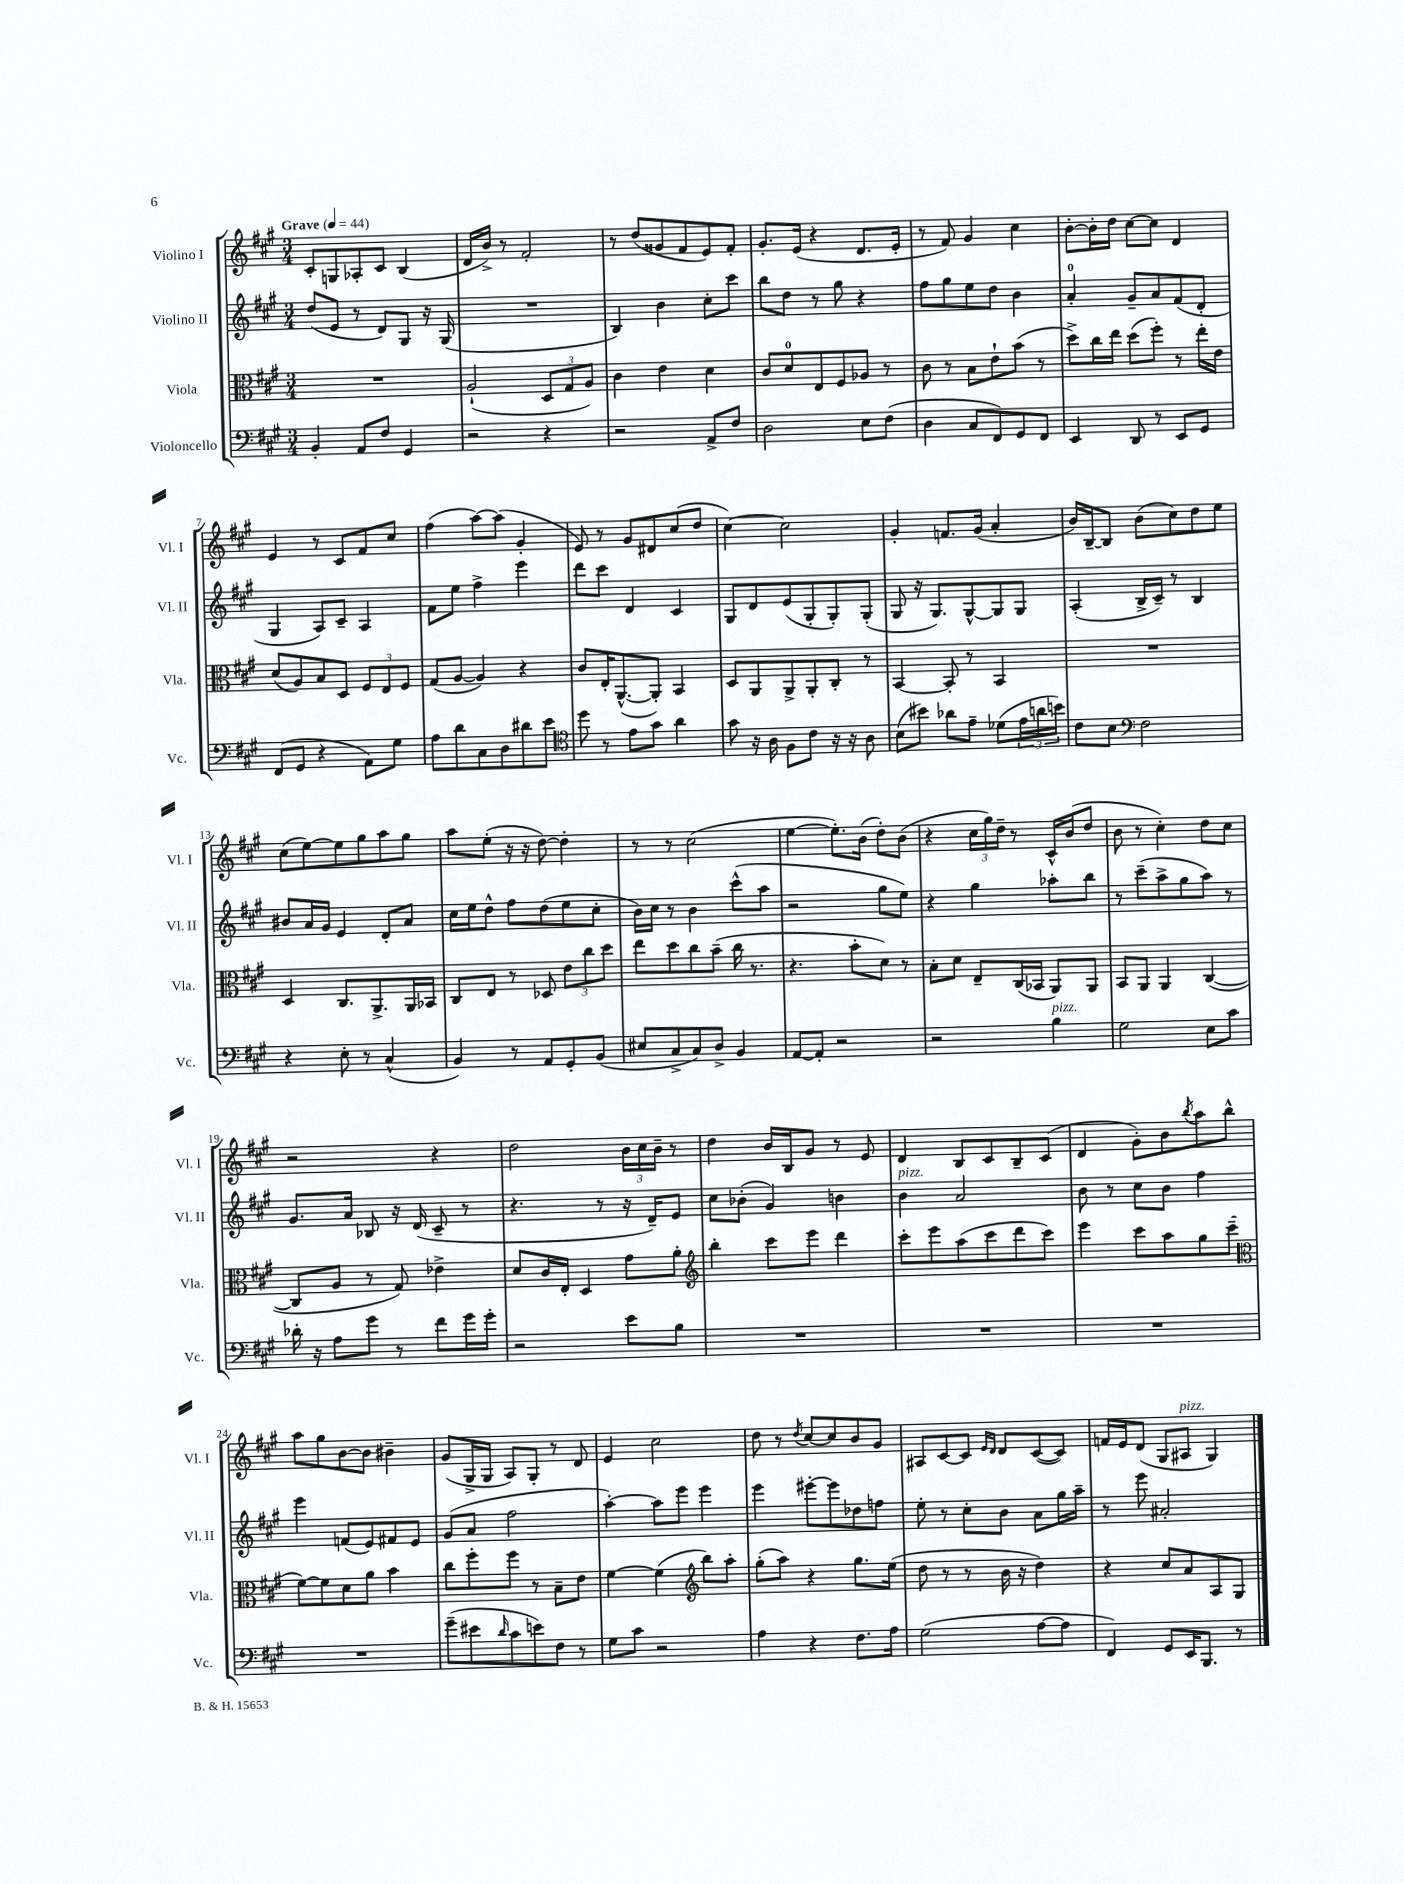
<<
\new StaffGroup <<
\new Staff = "s0" \with { instrumentName = "Violino I" shortInstrumentName = "Vl. I" } {
    \clef treble \key a \major \numericTimeSignature \time 3/4 \tempo "Grave" 4 = 44
    cis'8-. g8 aes8-. cis'8 b4( |
    d'16 b'16->) r8 fis'2-. |
    r8 d''8( gisis'8 fis'8 e'8) fis'8-. |
    gis'8.-. e'16( r4 d'8. e'16-. |
    r8 fis'8) gis'4 cis''4 |
    b'8~-. b'16-. d''16 cis''8~ cis''8 d'4 |
    e'4 r8 cis'8 fis'8 cis''8 |
    fis''4( a''8~) a''8( gis'4-. |
    e'8) r8 gis'8 dis'8 cis''8( d''8 |
    cis''4~) cis''2 |
    gis'4-. f'8. gis'16( a'4-. |
    b'16) b16~-- b8 b'8( cis''8) d''8 e''8 |
    cis''8( e''8~) e''8 gis''8 a''8 gis''8 |
    a''8 e''8-.( r16 r16 d''8~) d''4-. |
    r8 r8 cis''2( |
    e''4~ e''8.-.) b'16( d''8-.) b'8( |
    r4 \tuplet 3/2 { cis''16 gis''16) d''16-- } r8 cis'16-^ b'16( d''8 |
    b'8 r8 cis''4-.) d''8 cis''8 |
    r2 r4 |
    d''2 \tuplet 3/2 { b'16 cis''16 b'16-- } r8 |
    d''4 b'16 b16 gis'8 r8 e'8 |
    d'4 b8 cis'8 b8-- cis'8( |
    d'4 gis'8-.) b'8 \acciaccatura { b''8 } a''8 b''8-^ |
    a''8 gis''8 b'8~ b'8 bis'4-- |
    gis'8( gis16-> gis16 a8) gis8-. r8 d'8 |
    e'4 cis''2 |
    d''8 r8 \acciaccatura { d''8 } cis''8~ cis''8 b'8 gis'8 |
    ais8 cis'8~ cis'8 \grace { e'16 d'16 } d'8 cis'8~( cis'8) |
    f'16 e'16 d'8( gis8 ais8^\markup { \italic "pizz." } gis4) \bar "|." |
}
\new Staff = "s1" \with { instrumentName = "Violino II" shortInstrumentName = "Vl. II" } {
    \clef treble \key a \major \numericTimeSignature \time 3/4
    d''8( e'8 r8 d'8) gis8 r16 gis16( |
    R2. |
    b4) b'4 cis''8-. cis'''8 |
    b''8 d''8 r8 gis''8 r4 |
    fis''8 gis''8 e''8 d''8 b'4 |
    a'4-0-. gis'8-- a'8 fis'8( d'8-. |
    gis4 a8) cis'8-- a4 |
    fis'8 e''8 fis''4-> e'''4 |
    d'''8 cis'''8 d'4 cis'4 |
    gis8 d'8 e'8( gis8-. gis8-.) gis8-.( |
    gis8 r16 gis8.) gis8~-^ gis8 gis8 |
    a4-.( b16-> cis'16--) r8 b4 |
    bis'8 a'16 gis'16 e'4 d'8-. a'8 |
    cis''16 e''16 d''8-^ fis''8 d''8( e''8 cis''8-. |
    b'16) cis''16 r8 b'4 cis'''8-^( a''8 |
    r2 gis''8 e''8) |
    r4 gis''4 aes''8-. b''8 |
    r8 cis'''8--( a''8-> gis''8 a''8) r8 |
    gis'8. a'16 bes8 r16 d'16( cis'8-- r8 |
    r4. r8 r16 d'16--) e'8 |
    cis''8 bes'8-.( gis'4) b'4 |
    b'4^\markup { \italic "pizz." } a'2 |
    b'8 r8 cis''8 b'8 fis''4 |
    e'''4 f'8( e'8) fis'8 e'8 |
    gis'8( a'8 fis''2 |
    a''4~-.) a''8 e'''8 e'''4 |
    e'''4 eis'''8~-. eis'''8 des''8 f''8 |
    e''8-. r8 cis''8-. b'8 a'8 gis''16 a''16-- |
    r8 e'''8 ais'2-. \bar "|." |
}
\new Staff = "s2" \with { instrumentName = "Viola" shortInstrumentName = "Vla." } {
    \clef alto \key a \major \numericTimeSignature \time 3/4
    R2. |
    a2-!( \tuplet 3/2 { d8 gis8 a8) } |
    cis'4 e'4 d'4 |
    cis'8 d'8-0 e8 fis8 aes8 r8 |
    cis'8 r8 b8 e'8-! b'8( r8 |
    d''8->) cis''16 e''16 d''8( fis''8-.) r8 e''16-. e'16 |
    d'8( a8) b8 d8 \tuplet 3/2 { fis8 e8 fis8 } |
    gis8( a8~ a4) r4 |
    cis'8 e16-. a,8.~-^( a,8-.) b,4 |
    d8 a,8 a,8-> a,8-. cis8-. r8 |
    b,4~ b,8-. r8 b,4 |
    R2. |
    d4 cis8. a,8.-> a,16 bes,16 |
    cis8 e8 r8 des8 \tuplet 3/2 { e'8 cis''8 d''8 } |
    e''8 d''8 cis''8 b'8--( cis''16 r8. |
    r4. b'8-. d'8) r8 |
    b8-. d'8 e8-- cis16( bes,16 a,8) a,8 |
    b,8 a,8 a,4 cis4~( |
    cis8 a8 r8 gis8) ees'4-> |
    d'8 cis'16 e16-. d4 gis'8 a'8-. |
    \clef treble b''4-. cis'''8 e'''8 d'''4 |
    cis'''8-. e'''8 a''8( cis'''8 d'''8 cis'''8) |
    e'''4 cis'''8 a''8 gis''8 cis'''8--( |
    \clef alto fis'8~) fis'8 d'8 a'8 b'4 |
    cis''8 fis''8-. fis''8 r8 b8-- e'8 |
    fis'4~ fis'4( \clef treble b''8) a''8-. |
    gis''8-.( a''8) r4 gis''8. e''16( |
    d''8 r8 r8 b'16 r16 d''4) |
    r4 cis''8 a'8 a8 gis8 \bar "|." |
}
\new Staff = "s3" \with { instrumentName = "Violoncello" shortInstrumentName = "Vc." } {
    \clef bass \key a \major \numericTimeSignature \time 3/4
    b,4-. a,8 fis8 gis,4 |
    r2 r4 |
    r2 a,8-> fis8 |
    d2 e8 fis8( |
    d4 cis8 fis,8) gis,8 fis,8 |
    e,4 d,8 r8 e,8 gis,8 |
    fis,8( gis,8 r4 a,8) gis8 |
    a8 d'8 cis8 d8 dis'8 e'8 |
    \clef tenor d''8 r8 e'8 gis'8 a'4 |
    gis'8 r16 a16 fis8 cis'8 r16 r16 a8 |
    b8( bis'8) aes'8 e'8-- des'8( \tuplet 3/2 { e'16 a'16 b'16) } |
    cis'8 b8 \clef bass fis2 |
    r4 e8-. r8 cis4-^( |
    b,4) r8 a,8 gis,8-. b,8( |
    eis8 cis8-> cis8) d8-> b,4 |
    a,8~ a,8-. r2 |
    r2 b4^\markup { \italic "pizz." } |
    gis2 e8 cis'8 |
    des'16-. r16 a8 gis'8 r8 fis'8 gis'16 gis'16-. |
    r2 e'8 b8 |
    R2. |
    R2. |
    R2. |
    R2. |
    gis'8--( eis'8 \grace { d'16 } cis'8 e'8) fis8 r8 |
    gis8 cis'8 r2 |
    a4 r4 fis8. a16 |
    gis2( a8~ a8 |
    fis,4) gis,8 e,16 b,,8. r8 \bar "|." |
}
>>
>>
